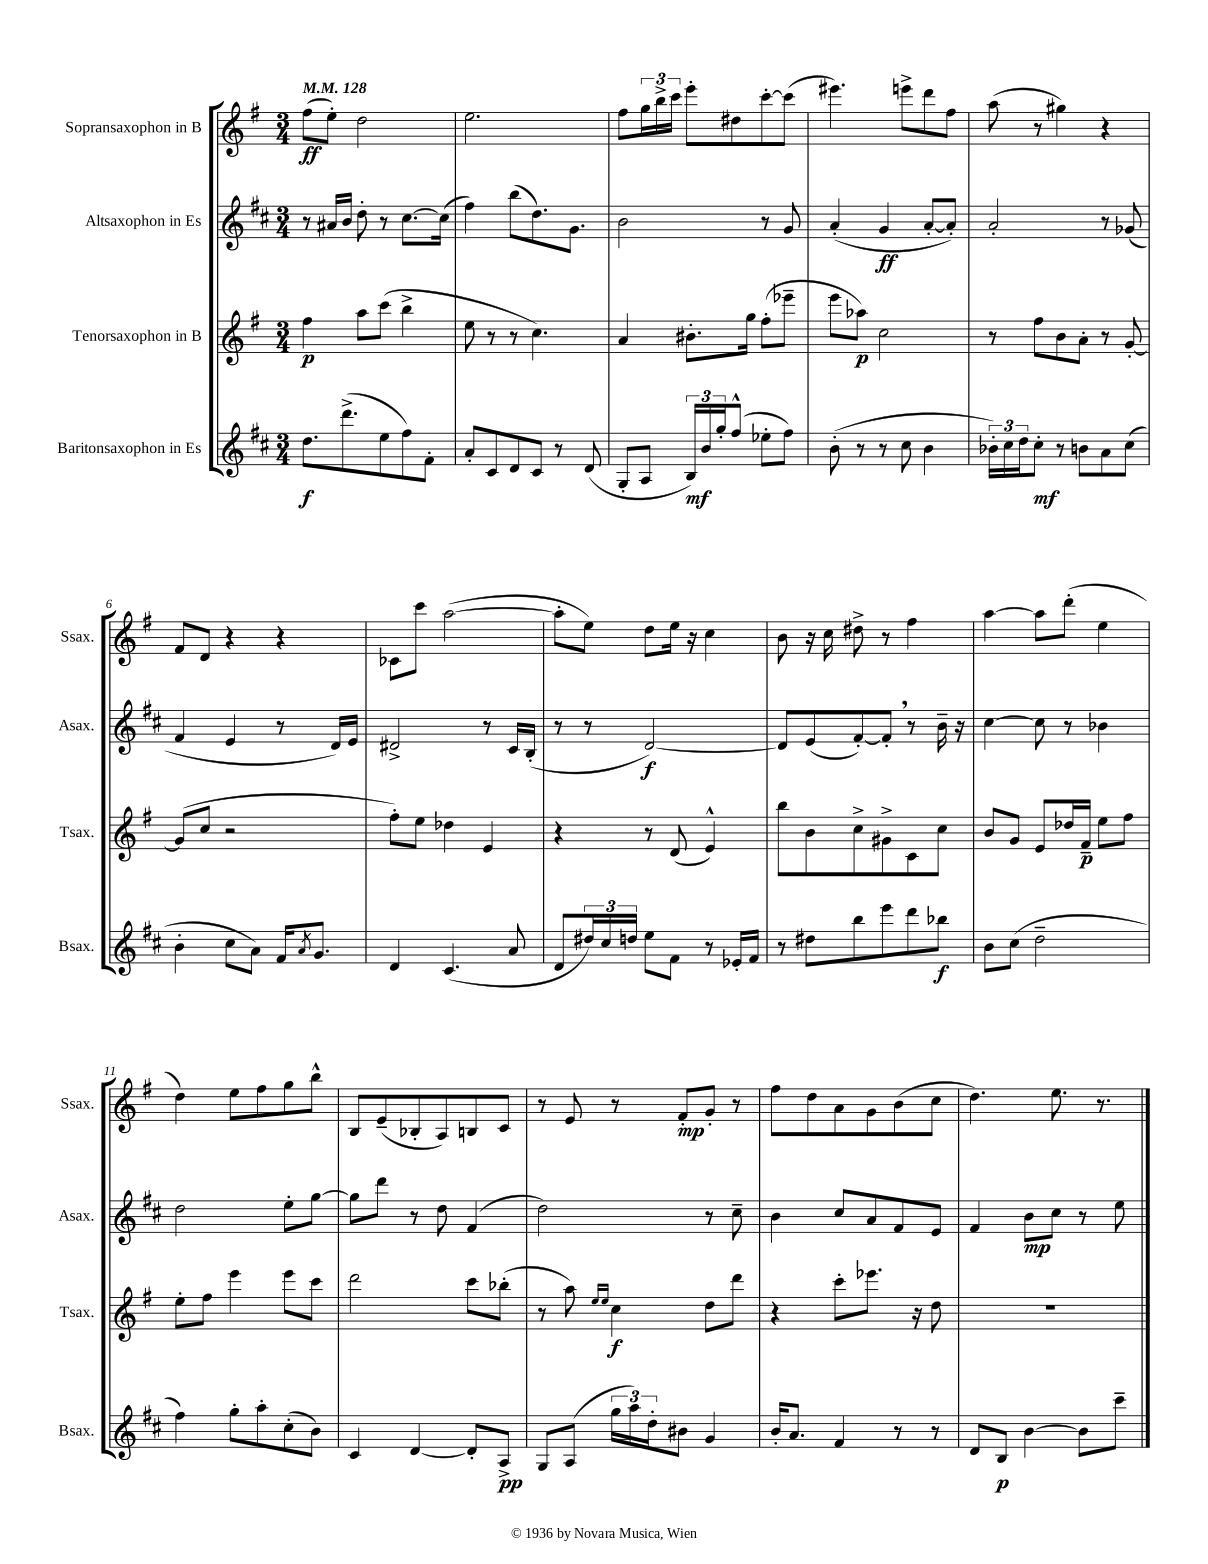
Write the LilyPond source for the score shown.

<<
\new StaffGroup <<
\new Staff = "s0" \with { instrumentName = "Sopransaxophon in B" shortInstrumentName = "Ssax." } {
    \clef treble \key g \major \numericTimeSignature \time 3/4 \tempo 4 = 128
    fis''8\ff( e''8-.) d''2 |
    e''2. |
    fis''8 \tuplet 3/2 { g''16 b''16-> c'''16 } e'''8-. dis''8 c'''8~-. c'''8( |
    eis'''4.) e'''8-> d'''8 fis''8 |
    a''8( r8 gis''4) r4 |
    fis'8 d'8 r4 r4 |
    ces'8 c'''8 a''2~( |
    a''8-. e''8) d''8 e''16 r16 c''4 |
    b'8 r16 c''16 dis''8-> r8 fis''4 |
    a''4~ a''8 d'''8-.( e''4 |
    d''4) e''8 fis''8 g''8 b''8-^ |
    b8 e'8--( bes8-. a8) b8 c'8 |
    r8 e'8 r8 fis'8-.\mp g'8-. r8 |
    fis''8 d''8 a'8 g'8 b'8( c''8 |
    d''4.) e''8. r8. \bar "|." |
}
\new Staff = "s1" \with { instrumentName = "Altsaxophon in Es" shortInstrumentName = "Asax." } {
    \clef treble \key d \major \numericTimeSignature \time 3/4
    r8 ais'16 b'16 d''8-. r8 cis''8.~ cis''16( |
    fis''4) b''8( d''8.) g'8. |
    b'2 r8 g'8 |
    a'4-.( g'4\ff a'8~-. a'8-.) |
    a'2-. r8 ges'8( |
    fis'4 e'4 r8 d'16) e'16 |
    dis'2-> r8 cis'16 b16-.( |
    r8 r8 d'2~\f) |
    d'8 e'8( fis'8~-.) fis'8-. \breathe r8 b'16-- r16 |
    cis''4~ cis''8 r8 bes'4 |
    d''2 e''8-. g''8~ |
    g''8 d'''8 r8 d''8 fis'4( |
    d''2) r8 cis''8-- |
    b'4 cis''8 a'8 fis'8 e'8 |
    fis'4 b'8\mp cis''8 r8 e''8 \bar "|." |
}
\new Staff = "s2" \with { instrumentName = "Tenorsaxophon in B" shortInstrumentName = "Tsax." } {
    \clef treble \key g \major \numericTimeSignature \time 3/4
    fis''4\p a''8 c'''8( b''4-> |
    e''8 r8 r8 c''4.) |
    a'4 bis'8.-. g''16 fis''8-.( ees'''8-- |
    e'''8 aes''8\p) c''2 |
    r8 fis''8 b'8 a'8-. r8 g'8~-. |
    g'8( c''8 r2 |
    fis''8-.) e''8 des''4 e'4 |
    r4 r8 d'8( e'4-^) |
    b''8 b'8 c''8-> gis'8-> c'8 c''8 |
    b'8 g'8 e'8 des''16 fis'16--\p e''8 fis''8 |
    e''8-. fis''8 e'''4 e'''8 c'''8 |
    d'''2 c'''8 bes''8-.( |
    r8 a''8) \grace { e''16 e''16 } c''4\f d''8 d'''8 |
    r4 c'''8-. ees'''8. r16 d''8 |
    R2. \bar "|." |
}
\new Staff = "s3" \with { instrumentName = "Baritonsaxophon in Es" shortInstrumentName = "Bsax." } {
    \clef treble \key d \major \numericTimeSignature \time 3/4
    d''8.\f d'''8.->( e''8 fis''8) fis'8-. |
    a'8-. cis'8 d'8 cis'8 r8 d'8( |
    g8-. a8 \tuplet 3/2 { b16\mf) b'16 g''16-. } fis''8-^( ees''8-. fis''8) |
    b'8-.( r8 r8 cis''8 b'4 |
    \tuplet 3/2 { bes'16-.) cis''16 d''16 } cis''8-.\mf r8 b'8 a'8 cis''8( |
    b'4-. cis''8 a'8) fis'16 \acciaccatura { a'8 } g'8. |
    d'4 cis'4.( a'8 |
    d'8 \tuplet 3/2 { dis''16) cis''16 d''16 } e''8 fis'8 r8 ees'16-. fis'16 |
    r8 dis''8 b''8 e'''8 d'''8 bes''8\f |
    b'8 cis''8( d''2-- |
    fis''4) g''8-. a''8-. cis''8-.( b'8) |
    cis'4 d'4~ d'8-. a8->\pp |
    g8 a8( \tuplet 3/2 { g''16 a''16) d''16-. } bis'8 g'4 |
    b'16-. a'8. fis'4 r8 r8 |
    d'8 b8\p b'4~ b'8 cis'''8-- \bar "|." |
}
>>
>>
